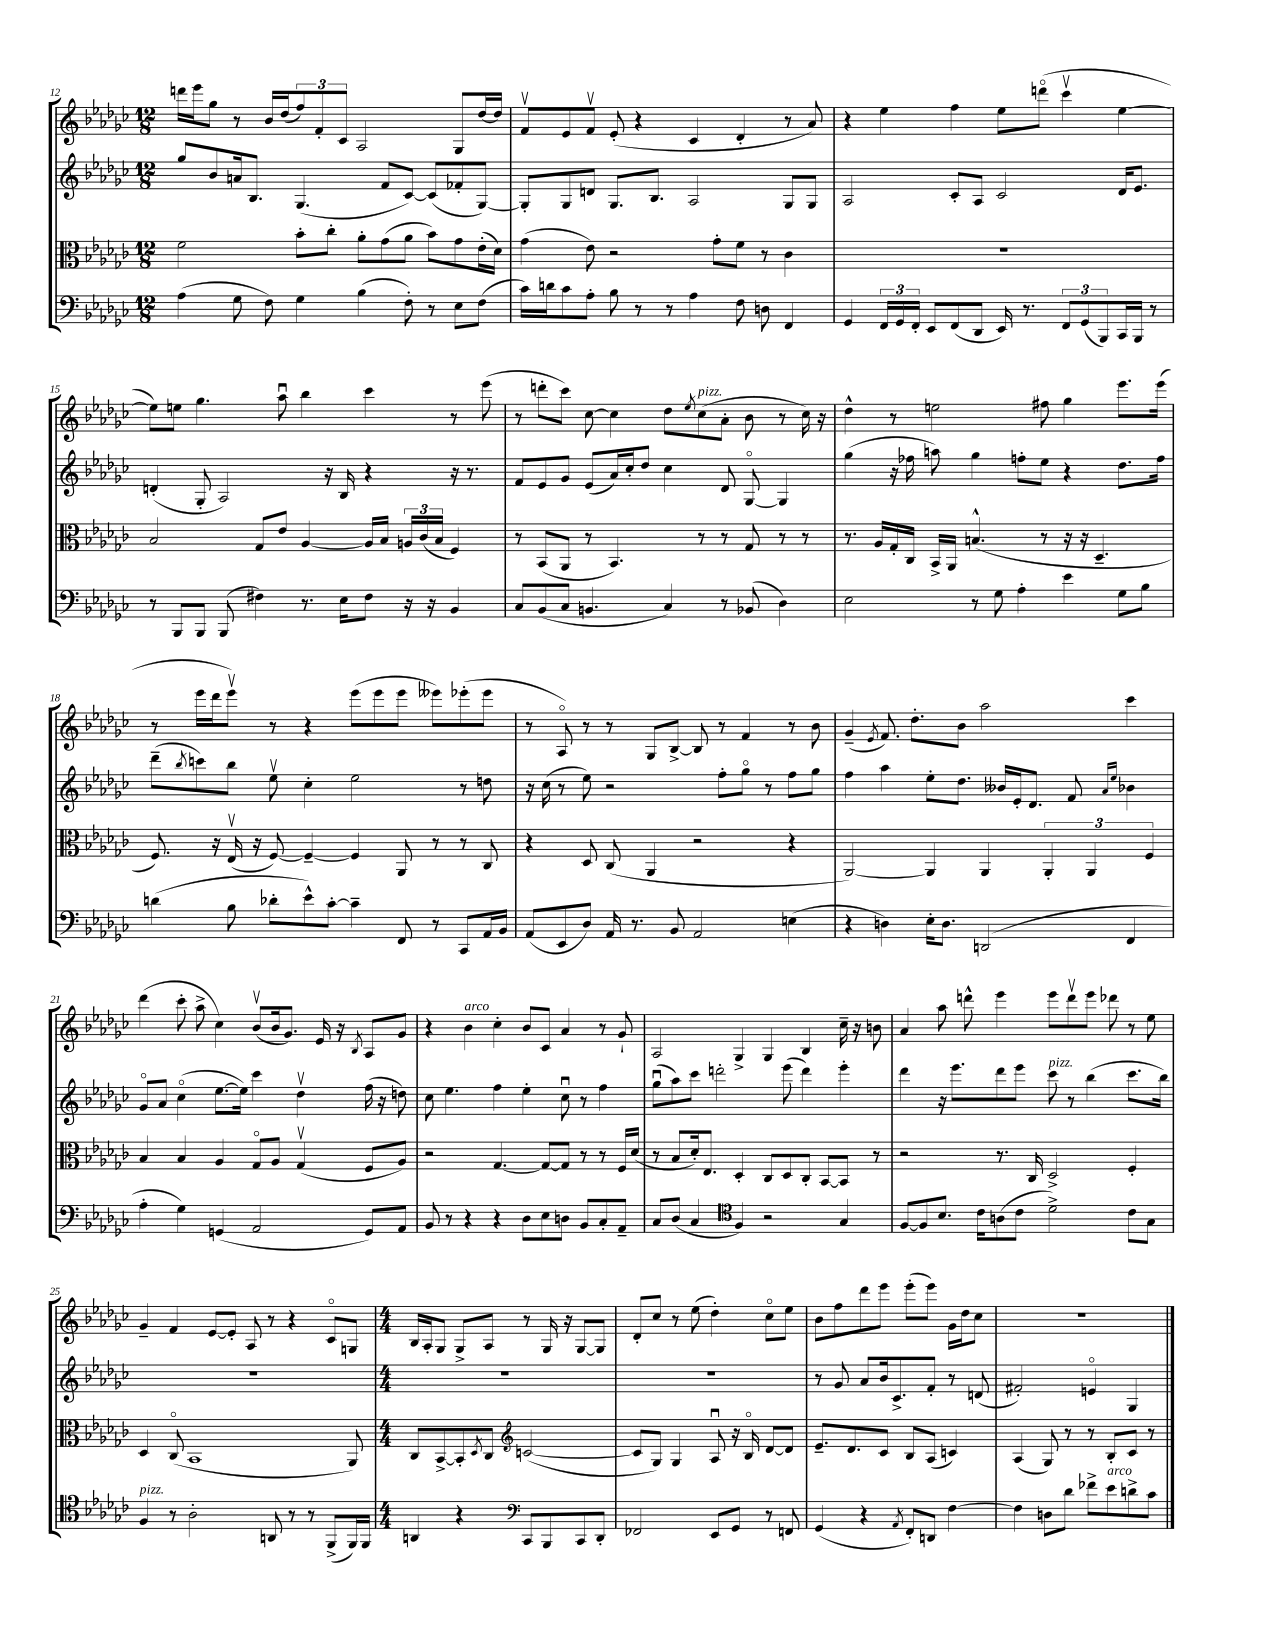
<<
\new StaffGroup <<
\new Staff = "s0" {
    \clef treble \key ges \major \numericTimeSignature \time 12/8
    d'''16 ees'''16 ges''8 r8 bes'16 des''16( \tuplet 3/2 { f''8) f'8-. ces'8 } aes2 ges8 des''16~ des''16 |
    f'8\upbow ees'8 f'8\upbow ees'8-.( r4 ces'4 des'4-. r8 aes'8) |
    r4 ees''4 f''4 ees''8 d'''8\flageolet( ces'''4\upbow ees''4~ |
    ees''8) e''8 ges''4. aes''8\downbow bes''4 ces'''4 r8 ees'''8( |
    r8 d'''8-. ces'''8) ces''8~ ces''4 des''8 \acciaccatura { ees''8 } ces''8^\markup { \italic "pizz." }( aes'8-. bes'8 r8 ces''16) r16 |
    des''4-^ r8 e''2 fis''8 ges''4 ees'''8. ees'''16( |
    r8 ees'''16 des'''16 ees'''8\upbow) r8 r4 ees'''8( ees'''8 ees'''8 eeses'''8) ees'''8-.( ees'''8 |
    r8 aes8\flageolet) r8 r8 ges8 bes8~-> bes8 r8 f'4 r8 bes'8 |
    ges'4--( \acciaccatura { ees'8 } f'8.) des''8.-. bes'8 aes''2 ces'''4 |
    des'''4( ces'''8-. aes''8-> ces''4) bes'8\upbow( bes'16 ges'8.) ees'16 r16 \acciaccatura { bes8 } aes8 ges'8 |
    r4 bes'4^\markup { \italic "arco" } ces''4-. bes'8 ces'8 aes'4 r8 ges'8-! |
    aes2 ges4-> ges4 bes4 ces''16-- r16 b'8 |
    aes'4 aes''8 d'''8-^ ees'''4 ees'''8 d'''8\upbow ees'''8 des'''8 r8 ees''8 |
    ges'4-- f'4 ees'8~ ees'8-. aes8 r8 r4 ces'8\flageolet g8 |
    \numericTimeSignature \time 4/4 bes16 aes16-. ges8 ges8-> aes8 r8 ges16 r16 ges8~ ges8 |
    des'8-. ces''8 r8 ees''8( des''4-.) ces''8\flageolet ees''8 |
    bes'8 f''8 des'''8 ees'''8 ees'''8-.( ees'''8) ges'16 des''16 ces''8 |
    R1 \bar "|." |
}
\new Staff = "s1" {
    \clef treble \key ges \major \numericTimeSignature \time 12/8
    ges''8 bes'8 a'16 bes8. ges4.( f'8 ces'8~) ces'8( fes'8-. ges8~) |
    ges8-. ges8 d'8 ges8. bes8. aes2 ges8 ges8 |
    aes2 ces'8-. aes8 ces'2 des'16 ees'8. |
    d'4-.( ges8-. aes2) r16 bes16 r4 r16 r8. |
    f'8 ees'8 ges'8 ees'8( aes'16) ces''16-. des''8 ces''4 des'8 ges8~\flageolet ges4 |
    ges''4( r16 fes''16 a''8) ges''4 f''8-. ees''8 r4 des''8. f''16 |
    des'''8--( \acciaccatura { bes''8 } c'''8) bes''8 ees''8\upbow ces''4-. ees''2 r8 d''8 |
    r16 ces''16( r8 ees''8) r2 f''8-. ges''8\flageolet r8 f''8 ges''8 |
    f''4 aes''4 ees''8-. des''8. beses'16 ees'16-. des'8. f'8 \grace { aes'16 ees''16 } bes'4 |
    ges'8\flageolet aes'8 ces''4\flageolet( ees''8.~ ees''16) ces'''4 des''4\upbow f''16( r16 d''8) |
    ces''8 ees''4. f''4 ees''4-. ces''8\downbow r8 f''4 |
    ges''8\downbow( aes''8) ces'''8 d'''2-. ees'''8( d'''4) ees'''4-. |
    des'''4 r16 ees'''8. des'''8 ees'''8 ces'''8^\markup { \italic "pizz." } r8 bes''4( ces'''8. bes''16) |
    R1. |
    \numericTimeSignature \time 4/4 R1 |
    R1 |
    r8 ges'8 aes'8 bes'16 ces'8.-> f'8-. r8 d'8( |
    fis'2-.) e'4\flageolet ges4 \bar "|." |
}
\new Staff = "s2" {
    \clef alto \key ges \major \numericTimeSignature \time 12/8
    f'2 bes'8-. ces''8-. aes'8-. ges'8( aes'8 bes'8) ges'8 ees'16-.( des'16) |
    ges'4( ees'8) r2 ges'8-. f'8 r8 ces'4 |
    R1. |
    bes2 ges8 ees'8 aes4~ aes16 bes16 \tuplet 3/2 { a16 ces'16( bes16 } f4) |
    r8 bes,8( aes,8 r8 bes,4.) r8 r8 ges8 r8 r8 |
    r8. aes16 ges16-. ces16 bes,16-> aes,16 b4.-^( r8 r16 r16 des4.-- |
    f8.) r16 ees16\upbow( r16 f8~) f4~-- f4 aes,8 r8 r8 ces8 |
    r4 des8 ces8( aes,4 r2 r4 |
    aes,2~) aes,4 aes,4 \tuplet 3/2 { aes,4-. aes,4 f4 } |
    bes4 bes4 aes4 ges8\flageolet aes8 ges4\upbow( f8 aes8) |
    r2 ges4.~ ges8~ ges8 r8 r8 f16 des'16( |
    r8 bes8 des'16-.) ees8. des4-. ces8 des8 ces8-. bes,8~ bes,8 r8 |
    r2 r8. ces16 des2-> f4-. |
    des4 ces8\flageolet( bes,1 aes,8) |
    \numericTimeSignature \time 4/4 ces8 bes,8~-> bes,8-. \acciaccatura { des8 } ces8 \clef treble c'2~( |
    c'8 ges8) ges4 aes8\downbow r16 bes16\flageolet des'8~ des'8 |
    ees'8.-- des'8. ces'8 bes8 aes8( c'4) |
    aes4( ges8) r8 r8 bes8-. ces'8 r8 \bar "|." |
}
\new Staff = "s3" {
    \clef bass \key ges \major \numericTimeSignature \time 12/8
    aes4( ges8 f8) ges4 bes4( f8-.) r8 ees8 f8( |
    ces'16) d'16 ces'8 aes8-. bes8 r8 r8 aes4 f8 d8 f,4 |
    ges,4 \tuplet 3/2 { f,16 ges,16 f,16-. } ees,8 f,8( des,8 ees,16) r8. \tuplet 3/2 { f,8 ges,8( bes,,8) } ces,16 bes,,16 r8 |
    r8 bes,,8 bes,,8 bes,,8( fis4) r8. ees16 fis8 r16 r16 bes,4 |
    ces8 bes,8( ces8 b,4. ces4) r8 bes,8( des4) |
    ees2 r8 ges8 aes4-. ees'4 ges8 bes8 |
    d'4( bes8 des'8-. ees'8-^) ces'8~-. ces'4-- f,8 r8 ces,8 aes,16 bes,16 |
    aes,8( ees,8 des8) aes,16 r8. bes,8 aes,2 e4( |
    r4 d4) ees16-. d8. d,2( f,4 |
    aes4-. ges4) g,4( aes,2 g,8) aes,8 |
    bes,8 r8 r4 r4 des8 ees8 d8 bes,8 ces8-. aes,8-- |
    ces8 des8( ces4 \clef tenor f4) r2 ges4 |
    f8~ f8 bes8. ces'16 a8( ces'8 des'2->) ces'8 ges8 |
    f4^\markup { \italic "pizz." } r8 aes2-. a,8 r8 r8 f,8->( f,16) f,16 |
    \numericTimeSignature \time 4/4 a,4 r4 \clef bass ces,8 bes,,8 ces,8 des,8-. |
    fes,2 ees,8 ges,8 r8 f,8 |
    ges,4( r4 \acciaccatura { aes,8 } f,8-.) d,8 f4~ |
    f4 d8 des'8 fes'8-> ees'8^\markup { \italic "arco" } d'8-> ces'8 \bar "|." |
}
>>
>>
\layout { \context { \Score currentBarNumber = #12 } }
